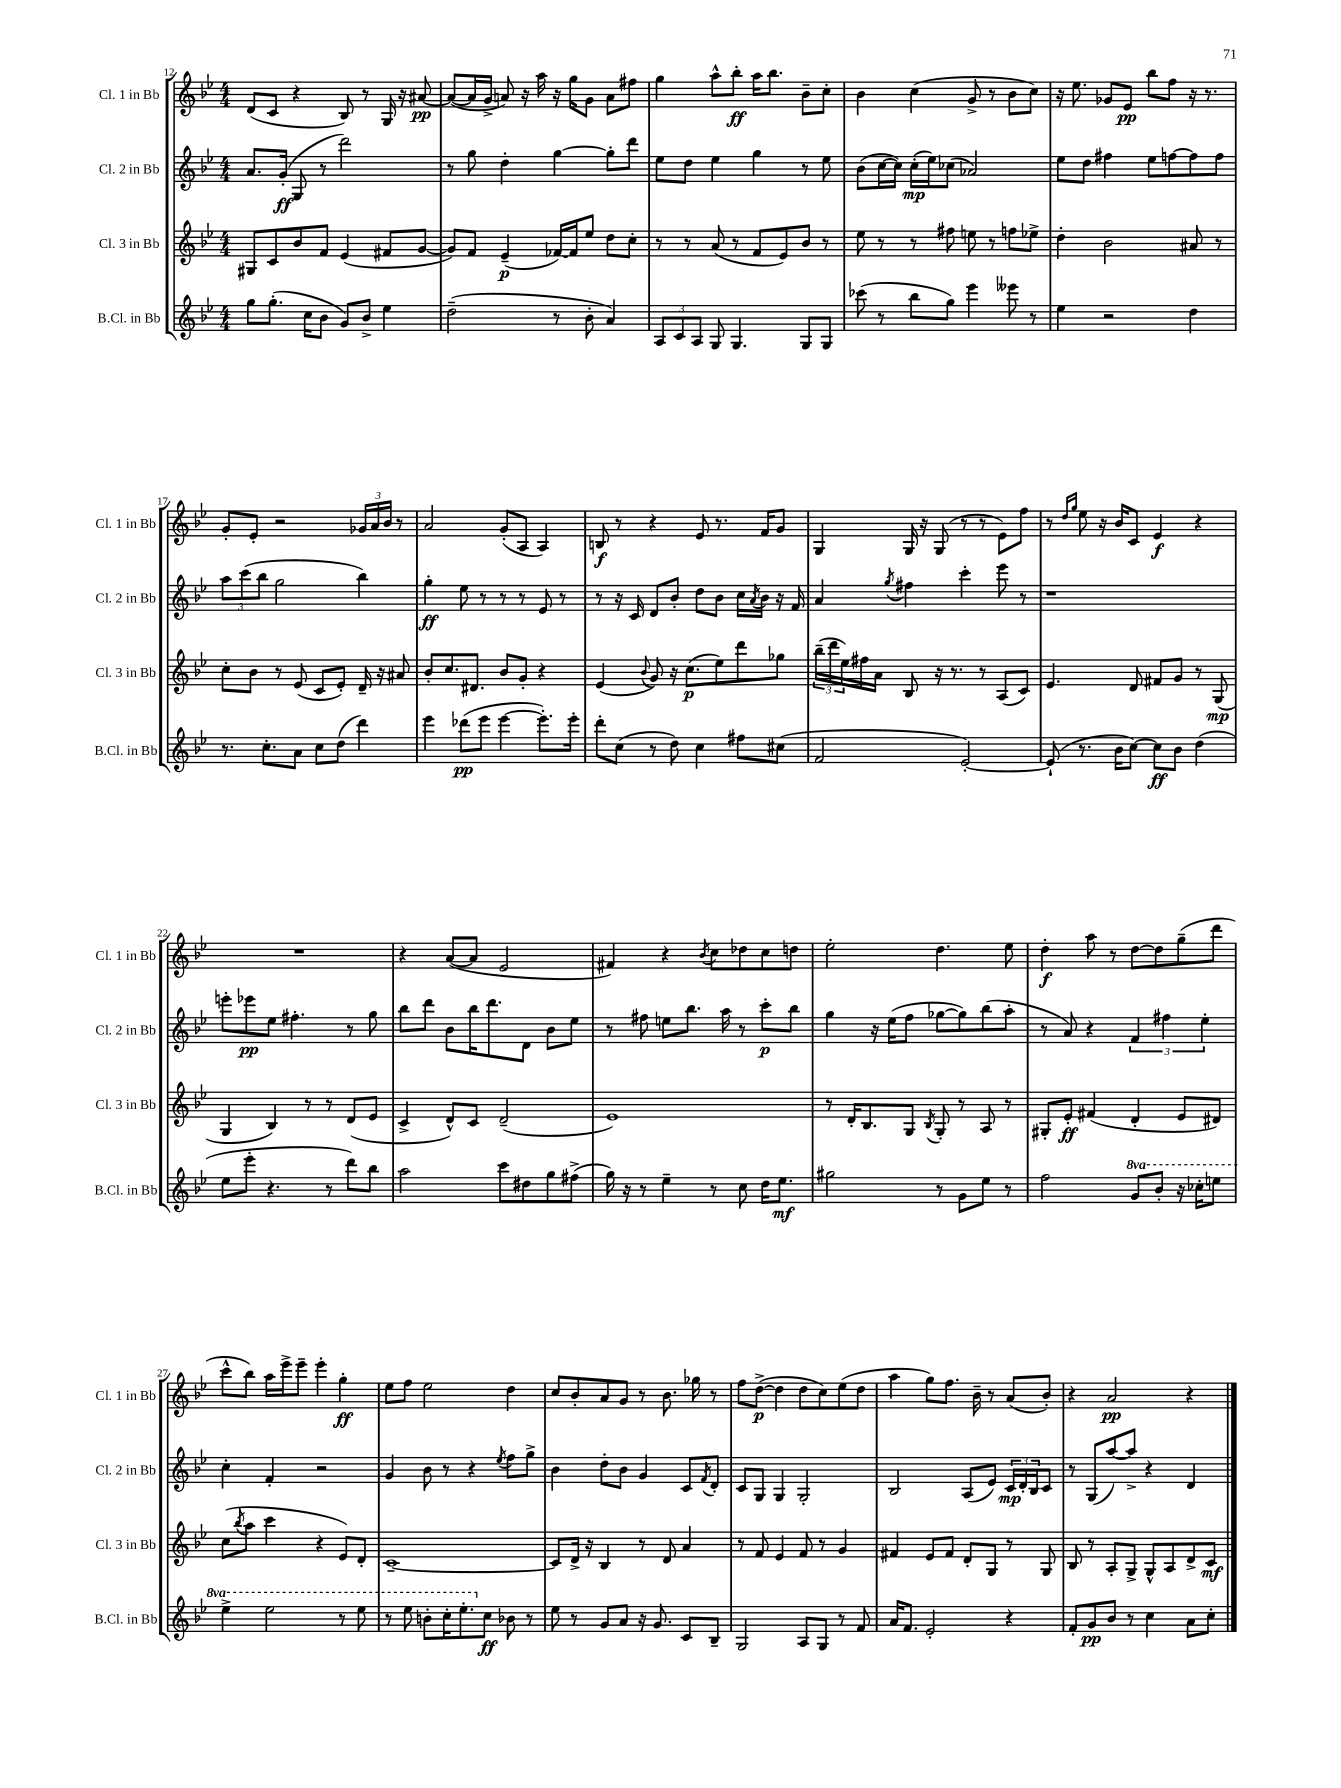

**kern	**kern	**kern	**kern
*staff4	*staff3	*staff2	*staff1
*clefG2	*clefG2	*clefG2	*clefG2
*k[b-e-]	*k[b-e-]	*k[b-e-]	*k[b-e-]
*M4/4	*M4/4	*M4/4	*M4/4
8gg	8G#	8.a	(8d
(8.gg'	8c	.	8c
.	.	(16g'	.
.	8b-	8G	4r
16cc	.	.	.
8b-	8f	8r	.
8g)	(4e-	2ddd)	8B-)
8b-^	.	.	8r
4ee-	8f#	.	16G
.	.	.	16r
.	[8g	.	[8a#
=	=	=	=
(2dd~	8g])	8r	(8a#_
.	8f	8gg	16a#]
.	.	.	16g^
.	(4e-~	4dd'	8a)
.	.	.	16r
.	.	.	16aa
8r	[16f-)	[4gg	16r
.	16f-]	.	16gg
8b-'	8ee-	.	8g
4a)	8dd	8gg']	8a
.	8cc'	8ddd	8ff#
=	=	=	=
12A	8r	8ee-	4gg
12c	.	.	.
.	8r	8dd	.
12A	.	.	.
8G	(8a	4ee-	8aa^^
4.G	8r	.	8bb-'
.	8f	4gg	16aa
.	.	.	8.bb-
.	8e-)	.	.
8G	8b-	8r	8b-~
8G	8r	8ee-	8cc'
=	=	=	=
(8ccc-	8ee-	(8b-	4b-
8r	8r	[16cc	.
.	.	16cc])	.
8bb-	8r	(16cc'	(4cc
.	.	16ee-)	.
8gg)	8ff#	(8cc-	.
4eee-	8ee	2a-)	8g^
.	8r	.	8r
8eee--	8ff	.	8b-
8r	8ee-^	.	8cc)
=	=	=	=
4ee-	4dd'	8ee-	16r
.	.	.	8.ee-
.	.	8dd	.
2r	2b-	4ff#	8g-
.	.	.	8e-
.	.	8ee-	8bb-
.	.	[8ff	8ff
4dd	8a#	8ff]	16r
.	.	.	8.r
.	8r	8ff	.
=	=	=	=
8.r	8cc'	12aa	8g'
.	.	(12ccc	.
.	8b-	.	8e-'
.	.	12bb-	.
8.cc'	.	.	.
.	8r	2gg	2r
8a	(8e-	.	.
8cc	8c	.	.
(8dd	8e-')	.	.
4ddd)	16d~	4bb-)	24g-
.	.	.	24a
.	16r	.	.
.	.	.	24b-
.	8a#	.	8r
=	=	=	=
4eee-	8b-'	4gg'	2a
.	8.cc	.	.
(8ddd-	.	8ee-	.
.	8.d#	.	.
8eee-	.	8r	.
[4eee-	8b-	8r	(8g'
.	8g'	8r	8A
8.eee-'])	4r	8e-	4A)
.	.	8r	.
16eee-'	.	.	.
=	=	=	=
8ddd'	(4e-	8r	8B
(8cc	.	16r	8r
.	.	16c	.
.	8qqb-	.	.
8r	8g)	8d	4r
8dd)	16r	8b-'	.
.	(8.cc	.	.
4cc	.	8dd	8e-
.	8ee-)	8b-	8.r
8ff#	8ddd	16cc	.
.	.	8qa	.
.	.	16b-	16f
(8cc#	8gg-	16r	8g
.	.	16f	.
=	=	=	=
2f	(24bb-~	4a	4G
.	24ddd	.	.
.	24ee-)	.	.
.	16ff#	.	.
.	16a	.	.
.	.	8qgg	.
.	8B-	4ff#	16G
.	.	.	16r
.	16r	.	(8G
.	8.r	.	.
[2e-')	.	4ccc'	8r
.	8r	.	8r
.	(8A	8eee-	8e-)
.	8c)	8r	8ff
=	=	=	=
(8e-`]	4.e-	1r	8r
.	.	.	16qqdd
.	.	.	16qqgg
8.r	.	.	8ee-
.	.	.	16r
16b-	.	.	16b-
[8cc)	8d	.	8c
8cc]	8f#	.	4e-
8b-	8g	.	.
(4dd	8r	.	4r
.	(8G	.	.
=	=	=	=
8ee-	4G	8eee'	1r
8eee-'	.	8eee-	.
4.r	4B-)	8ee-	.
.	.	4.ff#'	.
.	8r	.	.
8r	8r	.	.
8ddd)	(8d	8r	.
8bb-	8e-	8gg	.
=	=	=	=
2aa	4c^	8bb-	4r
.	.	8ddd	.
.	8d^^)	8b-	([8a
.	8c	16bb-	8a]
.	.	8.ddd	.
8ccc	(2d~	.	2e-
8dd#	.	8d	.
8gg	.	8b-	.
(8ff#^	.	8ee-	.
=	=	=	=
16gg)	1e-)	8r	4f#)
16r	.	.	.
8r	.	8ff#	.
4ee-~	.	8ee	4r
.	.	8.bb-	.
.	.	.	8qb-
8r	.	.	8cc
.	.	16aa	.
8cc	.	8r	8dd-
16dd	.	8ccc'	8cc
8.ee-	.	.	.
.	.	8bb-	8dd
=	=	=	=
2gg#	8r	4gg	2ee-'
.	16d'	.	.
.	8.B-	.	.
.	.	16r	.
.	.	(16ee-	.
.	8G	8ff	.
.	8qB-	.	.
8r	8G'	[8gg-	4.dd
8g	8r	8gg-])	.
8ee-	8A	(8bb-	.
8r	8r	8aa'	8ee-
=	=	=	=
2ff	8G#'	8r	4dd'
.	8e-'	8a)	.
.	(4f#	4r	8aa
.	.	.	8r
8gg	4d'	6f	[8dd
8bb-'	.	.	8dd]
.	.	6ff#	.
16r	8e-	.	(8gg~
16ccc-'	.	.	.
.	.	6ee-'	.
8eee	8d#)	.	8ddd
=	=	=	=
4eee-^	(8cc	4cc'	8ccc^^
.	8qbb-	.	.
.	8aa	.	8bb-)
2eee-	4ccc	4f'	16aa
.	.	.	16eee-^
.	.	.	8eee-~
.	4r	2r	4eee-'
8r	8e-)	.	4gg'
8eee-	8d'	.	.
=	=	=	=
8r	[1c~	4g	8ee-
8eee-	.	.	8ff
8bb'	.	8b-	2ee-
16ccc'	.	8r	.
8.eee-'	.	.	.
.	.	4r	.
8cc	.	.	.
.	.	8qee-	.
8b-	.	8ff	4dd
8r	.	8gg^	.
=	=	=	=
8ee-	8c]	4b-	8cc
8r	16d^	.	8b-'
.	16r	.	.
8g	4B-	8dd'	8a
8a	.	8b-	8g
16r	8r	4g	8r
8.g	.	.	.
.	8d	.	8.b-
8c	4a	8c	.
.	.	.	16gg-
.	.	8qf	.
8B-~	.	8d'	8r
=	=	=	=
2G	8r	8c	8ff
.	8f	8G	([8dd^
.	4e-	4G	4dd]
8A	8f	2G'	8dd
8G	8r	.	8cc)
8r	4g	.	(8ee-
8f	.	.	8dd
=	=	=	=
16a	4f#	2B-	4aa
8.f	.	.	.
2e-'	8e-	.	8gg)
.	8f#	.	8.ff
.	8d'	(8A	.
.	.	.	16b-~
.	8G	8e-)	8r
4r	8r	24c	(8a
.	.	24d'	.
.	.	24B-	.
.	8G	8c	8b-')
=	=	=	=
8f'	8B-	8r	4r
8g	8r	(8G	.
8b-	8A'	[8aa)	2a
8r	8G^	8aa^]	.
4cc	8G^^	4r	.
.	8A	.	.
8a	8d^	4d	4r
8cc'	8c	.	.
==	==	==	==
*-	*-	*-	*-
